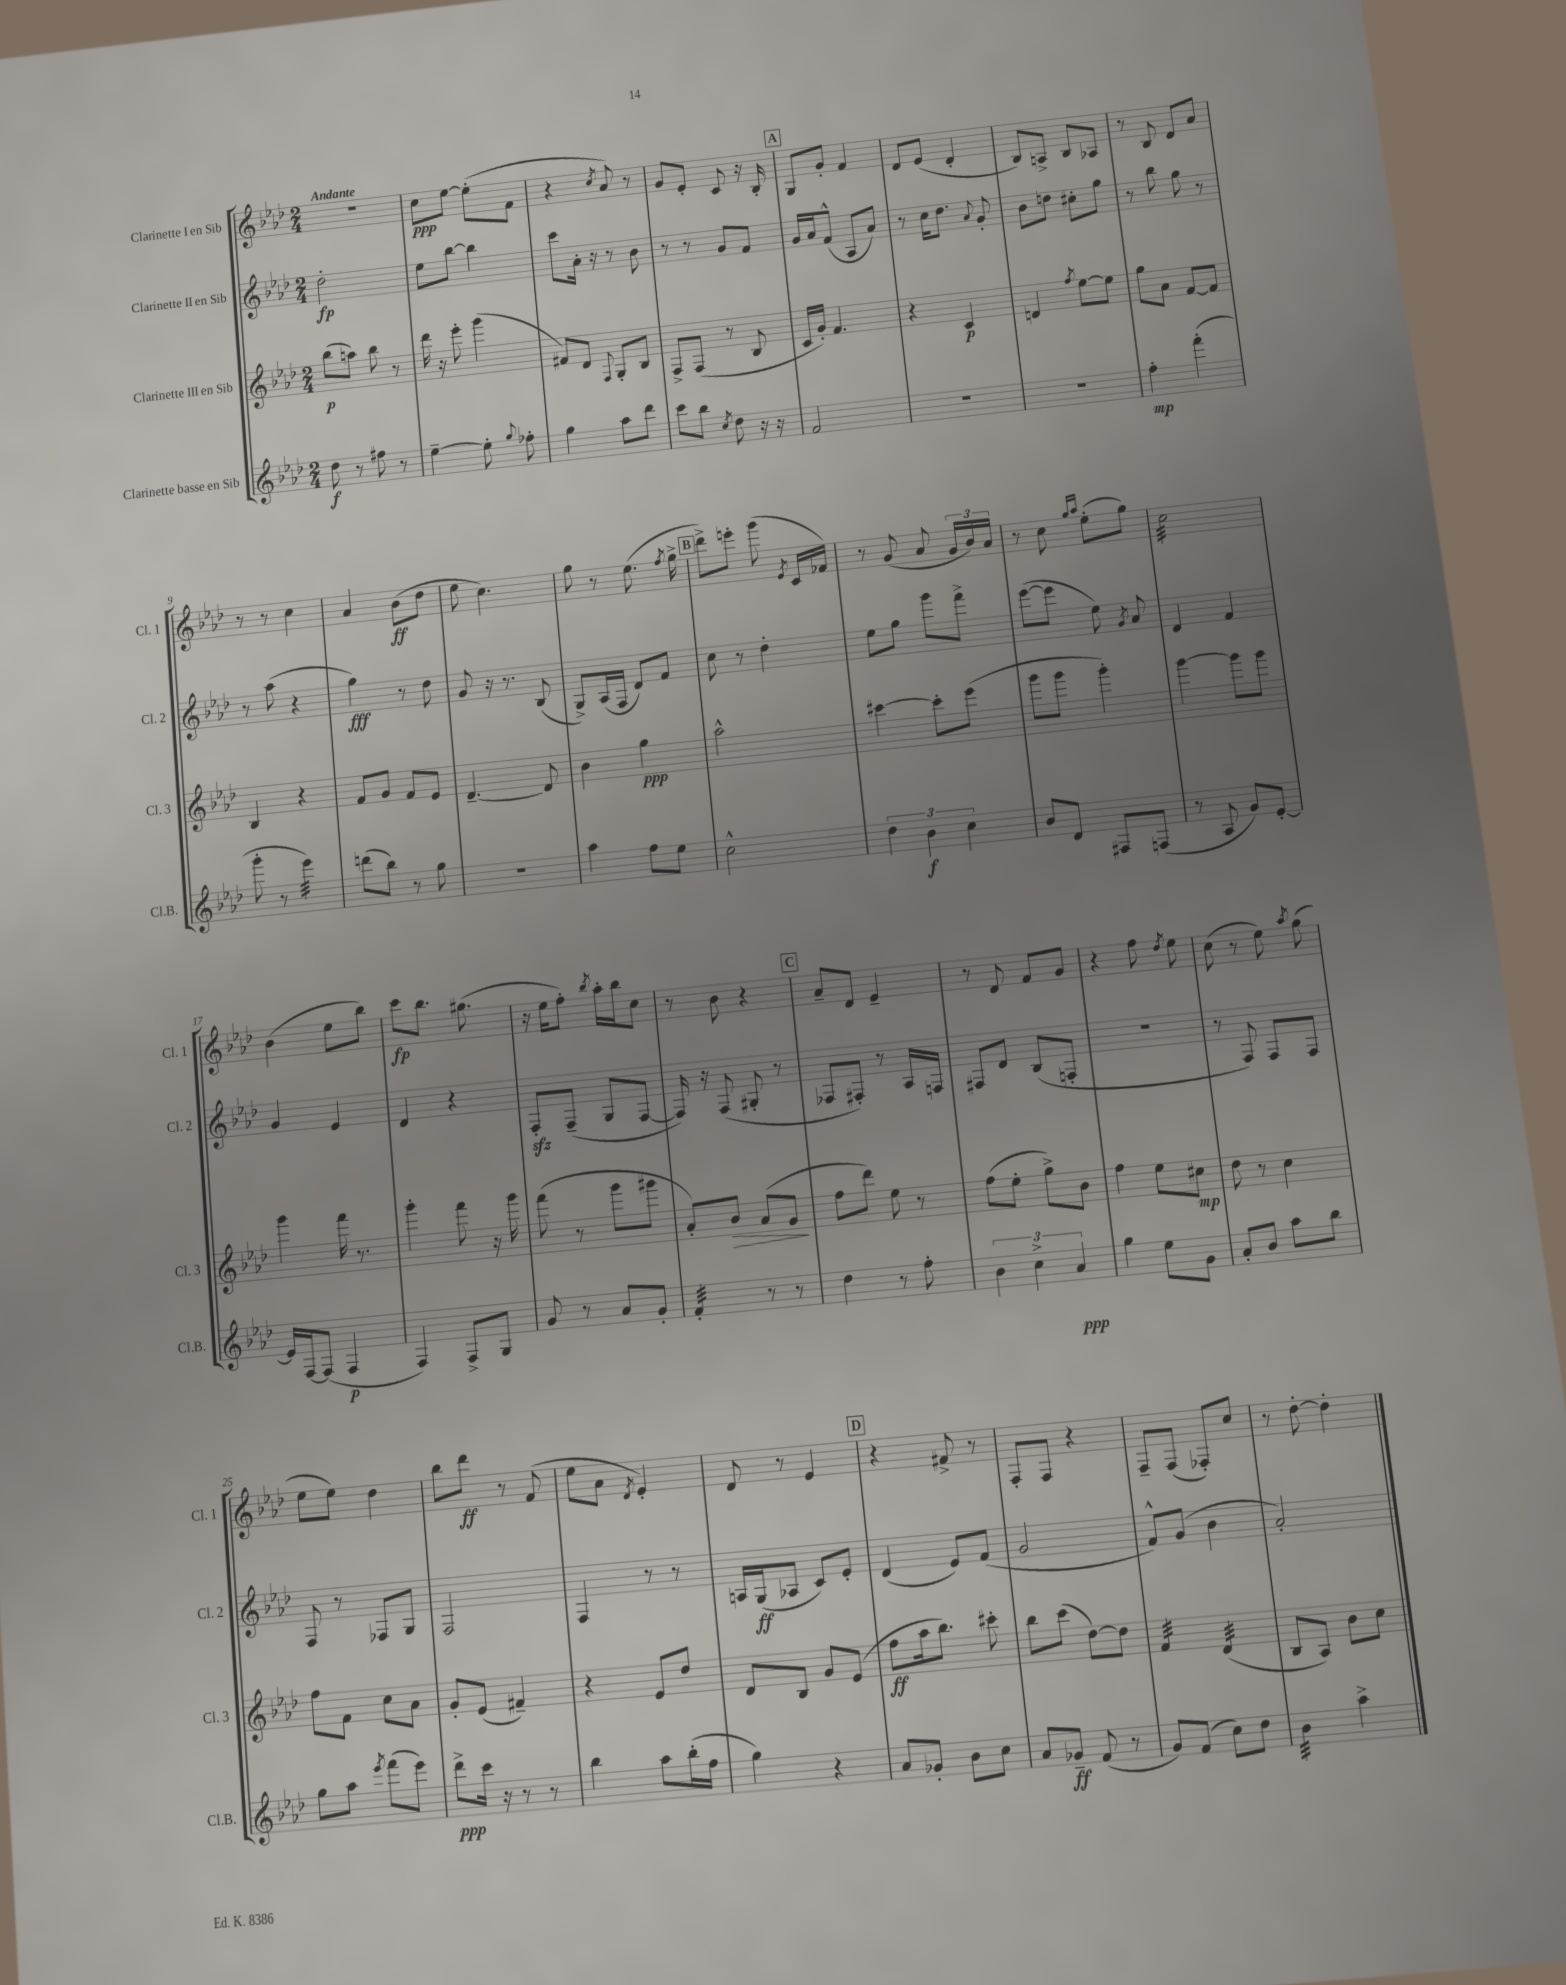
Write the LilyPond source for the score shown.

<<
\new StaffGroup <<
\new Staff = "s0" \with { instrumentName = "Clarinette I en Sib" shortInstrumentName = "Cl. 1" } {
    \clef treble \key aes \major \numericTimeSignature \time 2/4 \tempo "Andante"
    \autoBeamOff r2 |
    c''8[\ppp ees''8]~ ees''8[-.( f'8] |
    r4 \acciaccatura { c''8 } aes'8) r8 |
    g'8[ ees'8]-. c'8 r16 bes16-. |
    \mark \markup { \box "A" } g8[ g'8]-. f'4 |
    des'8[ ees'8]( des'4-. |
    bes8[) a8]-> bes8[ aes8] |
    r8 bes8 des'8[ aes'8] |
    r8 r8 c''4 |
    aes'4 bes'8[\ff( des''8] |
    ees''8 c''4.) |
    g''8 r8 ees''8.( \acciaccatura { f''8 } g''16-> |
    \mark \markup { \box "B" } des'''8[->) e'''8]-. g'''8( \acciaccatura { ees'8 } c'16[ fes'16]) |
    r8 g'8( aes'8 \tuplet 3/2 { g'16[ bes'16) aes'16] } |
    r8 c''8 \grace { g''16[ aes''16] } ees''8[-.( g''8]) |
    c''2:32 |
    bes'4( ees''8[ bes''8]) |
    c'''8[\fp bes''8.] gis''8.( |
    r16 ees''16[ f''8]-.) \acciaccatura { bes''8 } aes''16[-. bes''16 c''8] |
    r8 bes'8 r4 |
    \mark \markup { \box "C" } aes'8[-- des'8] ees'4-- |
    r8 des'8 f'8[ g'8] |
    r4 f''8 \acciaccatura { des''8 } ees''8 |
    c''8( r8 ees''8) \acciaccatura { aes''8 } g''8( |
    ees''8[ ees''8]) des''4 |
    bes''8[ des'''8]\ff r8 f'8( |
    ees''8[ aes'8] \acciaccatura { des'8 } ees'4-.) |
    des'8 r8 ees'4 |
    \mark \markup { \box "D" } r4 fis'8-> r8 |
    f8[-. f8] r4 |
    f8[-- f8]( fes8[-.) c''8] |
    r8 des''8~-. des''4-. \bar "|." |
}
\new Staff = "s1" \with { instrumentName = "Clarinette II en Sib" shortInstrumentName = "Cl. 2" } {
    \clef treble \key aes \major \numericTimeSignature \time 2/4
    \autoBeamOff des''2-.\fp |
    ees''8[ bes''8]~ bes''4 |
    c'''8[ aes'16]-. r16 r8 bes'8 |
    r8 r8 g'8[ f'8] |
    \mark \markup { \box "A" } g'16[ aes'16 f'8]-^( aes8[ aes'8]) |
    r8 c''16[ des''8.] \appoggiatura { aes'8 } g'8-. |
    bes'8[ d''8] cis''8[-. g''8] |
    r8 bes''8 g''8 r8 |
    r8 aes''8( r4 |
    g''4\fff) r8 des''8 |
    g'8 r16 r8. bes8( |
    g8[->) aes16( f16] des'8[) f'8] |
    \mark \markup { \box "B" } c''8 r8 des''4-. |
    ees''8[ g''8] g'''8[ f'''8]-> |
    ees'''8[~( ees'''8] ees''8) \acciaccatura { g'8 } aes'8 |
    des'4 f'4 |
    g'4 ees'4 |
    des'4 r4 |
    f8[-.\sfz f8]--( g8[ f8]~ |
    f16) r16 f8( gis8-. r8 |
    \mark \markup { \box "C" } fes8[ fis8]-.) r8 aes16[ f16] |
    fis8[ des'8] bes8[( f8]-. |
    r2 |
    r8 f8) f8[ f8] |
    f8 r8 fes8[ g8] |
    f2 |
    f4 r8 r8 |
    a16[ g16\ff( aes8] c'8[) ees'8]-. |
    \mark \markup { \box "D" } des'4( ees'8[) f'8]( |
    g'2 |
    f'8[-^) g'8]( bes'4 |
    aes'2-.) \bar "|." |
}
\new Staff = "s2" \with { instrumentName = "Clarinette III en Sib" shortInstrumentName = "Cl. 3" } {
    \clef treble \key aes \major \numericTimeSignature \time 2/4
    \autoBeamOff bes''8[\p( a''8]) bes''8 r8 |
    des'''16 r16 ees'''8-. g'''4( |
    fis'8[) des'8] \appoggiatura { f8 } g8[-. bes8] |
    f8[-> f8]( r8 bes8 |
    \mark \markup { \box "A" } c'16[ g'16]-.) f'4. |
    r4 c'4\p |
    d'4 \acciaccatura { f''8 } ees''8[~ ees''8] |
    g''8[ aes'8] f'8[~ f'8] |
    bes4 r4 |
    f'8[ g'8] f'8[ ees'8] |
    des'4.~-- des'8 |
    bes'4 g''4\ppp |
    \mark \markup { \box "B" } aes''2-^ |
    cis'''4~ cis'''8[-. ees'''8]( |
    g'''8[ g'''8] g'''4-.) |
    g'''4~ g'''8[ g'''8] |
    g'''4 f'''16 r8. |
    g'''4-. f'''8 r16 g'''16 |
    f'''8( r8 g'''8[ gis'''8] |
    aes'8[-.) bes'8]\> aes'8[( g'8]\! |
    \mark \markup { \box "C" } f''8[ des'''8]) ees''8 r8 |
    f''8[( ees''8]-. g''8[->) bes'8] |
    f''4 ees''8[ cis''8]\mp |
    des''8 r8 c''4 |
    f''8[ f'8] c''8[ aes'8] |
    g'8[-. ees'8]( fis'4--) |
    r4 ees'8[ des''8] |
    des'8[ bes8] g'8[ ees'8]( |
    \mark \markup { \box "D" } f''8[\ff aes''16 bes''8.]) cis'''8-. |
    bes''8[ c'''8]( des''8[~) des''8] |
    f'4:32 des'4:32( |
    bes8[ aes8]) bes'8[ c''8] \bar "|." |
}
\new Staff = "s3" \with { instrumentName = "Clarinette basse en Sib" shortInstrumentName = "Cl.B." } {
    \clef treble \key aes \major \numericTimeSignature \time 2/4
    \autoBeamOff des''8\f r8 fis''8 r8 |
    ees''4~-- ees''8-. \appoggiatura { g''8 } fes''8-. |
    g''4 aes''8[ des'''8] |
    c'''8[ bes''8] \acciaccatura { c''8 } des''8 r16 r16 |
    \mark \markup { \box "A" } f'2 |
    R2 |
    R2 |
    f''4-.\mp f'''4-.( |
    g'''8-. r8 ees'''4:32) |
    d'''8[( bes''8]) r8 g''8 |
    r2 |
    aes''4 f''8[ ees''8] |
    \mark \markup { \box "B" } c''2-^ |
    \tuplet 3/2 { des''4 bes'4\f c''4 } |
    bes'8[ des'8] fis8[ f8]( |
    r8 aes8 g'8[) ees'8]~-. |
    ees'16[ f16~ f8]( f4\p |
    f4) f8[-> g8] |
    g'8 r8 aes'8[ g'8]-. |
    f'4:32-. r8 r8 |
    \mark \markup { \box "C" } des''4 r8 f''8-. |
    \tuplet 3/2 { bes'4 c''4-> aes'4\ppp } |
    g''4 ees''8[ g'8] |
    aes'8[-. bes'8] aes''8[ bes''8] |
    g''8[ aes''8] \acciaccatura { ees'''8 } f'''8[( ees'''8]) |
    des'''8[->\ppp c'''16] r16 r8 r8 |
    bes''4 aes''8[ bes''16-.( f''16] |
    g''4) r4 |
    \mark \markup { \box "D" } aes'8[ ges'8]-. bes'8[ c''8] |
    aes'8[ ges'8]--\ff f'8( r8 |
    g'8[) f'8]( c''8[) des''8] |
    bes'4:32 aes''4-> \bar "|." |
}
>>
>>
